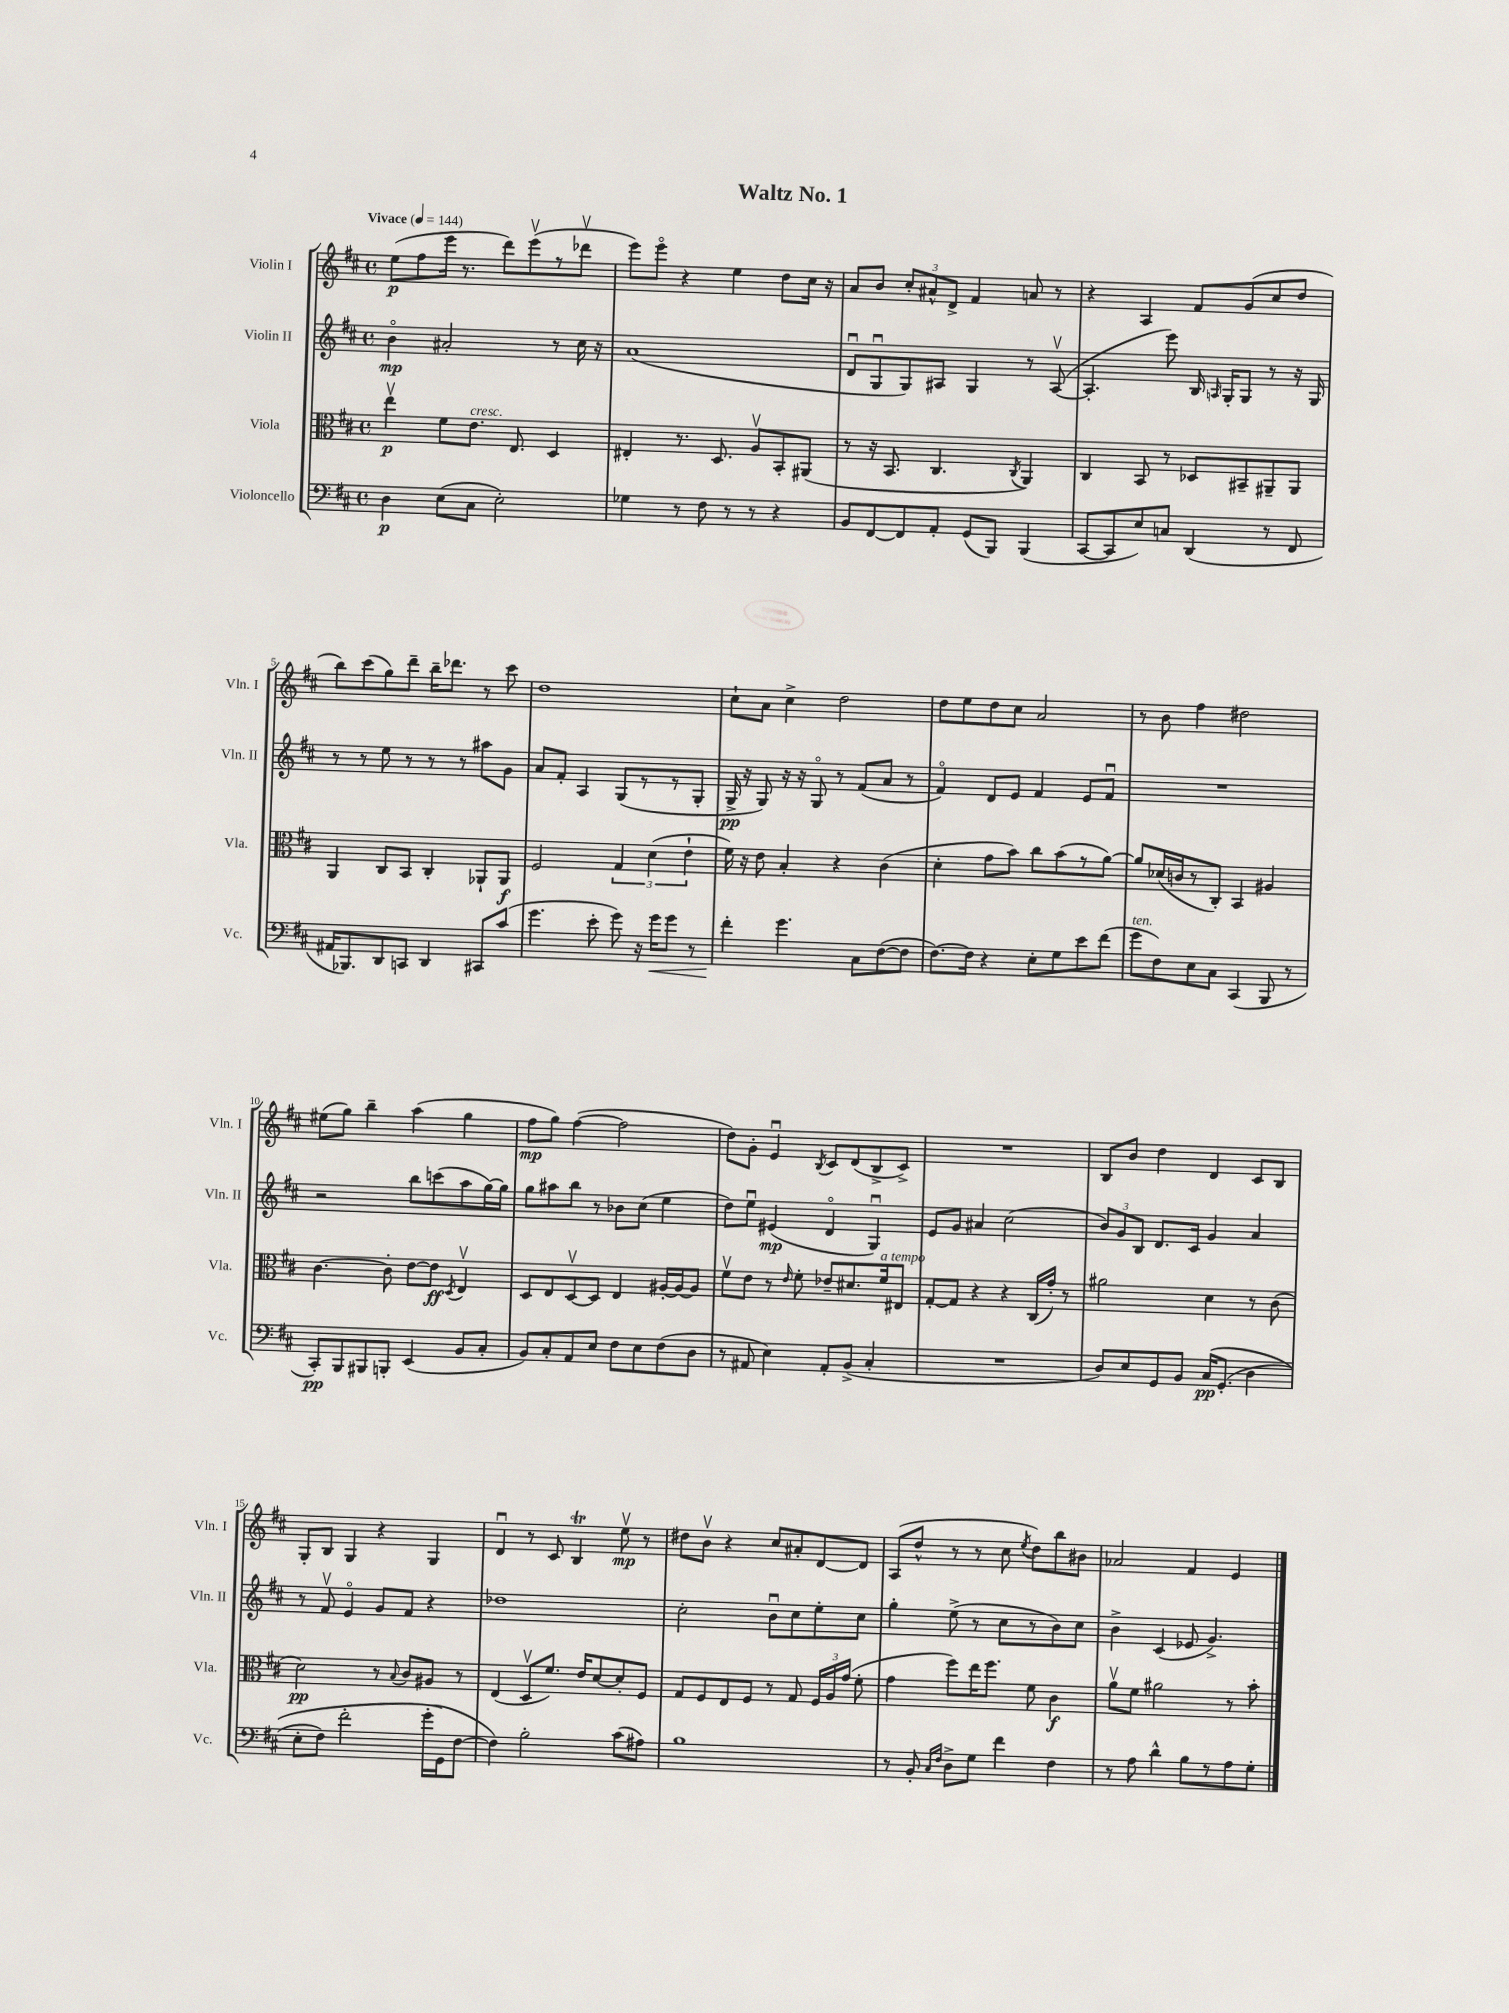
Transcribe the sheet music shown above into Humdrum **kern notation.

**kern	**kern	**kern	**kern
*staff4	*staff3	*staff2	*staff1
*clefF4	*clefC3	*clefG2	*clefG2
*k[f#c#]	*k[f#c#]	*k[f#c#]	*k[f#c#]
*M4/4	*M4/4	*M4/4	*M4/4
*met(c)	*met(c)	*met(c)	*met(c)
*MM144	*MM144	*MM144	*MM144
4D\	4eev\	4bo\	(8ee\L
.	.	.	8ff#\
(8E\L	8f#\L	2a#'/	16eee\Jk
.	.	.	8.r
8C#\J	8.e\J	.	.
2E'\)	.	.	8ddd\L)
.	8.E/	.	.
.	.	.	(8eeev\
.	4D/	8r	8r
.	.	16cc#\	8ddd-v\J
.	.	16r	.
=	=	=	=
4G-\	4E#'/	(1a	8eee\L)
.	.	.	8eeeo\J
8r	8.r	.	4r
8F#\	.	.	.
.	8.D/	.	.
8r	.	.	4ee\
8r	8Av/L	.	.
4r	8BB'/	.	8dd\L
.	(8AA#/J	.	16cc#\Jk
.	.	.	16r
=	=	=	=
8BB/L	8r	8du/L	8a/L
[8FF#/	16r	8Gu/	8b/J
.	8.BB/	.	.
8FF#/]	.	8G/)	12cc#'/L
.	.	.	12a#^^/
8AA'/J	4.C#/	8A#/J	.
.	.	.	12d^/J
(8GG/L	.	4G/	4f#/
8BBB/J)	.	.	.
.	8qC#/	.	.
(4BBB/	4AA/)	8r	8a/
.	.	([8A#v/	8r
=	=	=	=
[8CC#/L	4C#/	4.A#'/]	4r
8CC#/]	.	.	.
8E/)	8BB/	.	4A/
8C/J	8r	8eee\)	.
(4DD/	8D-/L	16B/	8f#/L
.	.	16qqA/	.
.	.	16G'/LK	.
.	8BB#~/	8G/J	(8g/
8r	8AA#~/	8r	8cc#/
8FF#/	8AA#/J	16r	8dd/J
.	.	16G/	.
=	=	=	=
16AA#/LK	4AA/	8r	8bb\L)
8.BBB-/)	.	.	.
.	.	8r	(8ccc#\
8DD/	8C#/L	8ee\	8gg\)
8CC/J	8BB/J	8r	8ddd~\J
4DD/	4C#'/	8r	16bb~\LK
.	.	.	8.ddd-\J
.	.	8r	.
8CC#/L	8AA-`/L	8aa#\L	8r
(8c#/J	8AA-/J	8g\J	8ccc#\
=	=	=	=
4.g\	2F#/	8a/L	1dd
.	.	8f#'/J	.
.	.	4A/	.
8e'\	.	.	.
8g\)	6G/	(8G/L	.
16r	.	8r	.
.	(6d\	.	.
16g\LK	.	.	.
8g\J	.	8r	.
.	6e`\	.	.
8r	.	8G'/J	.
=	=	=	=
4f#'\	16f#\)	16G^/	8cc#`\L
.	16r	16r	.
.	8e\	8G/)	8a\J
4.g\	4B'/	16r	4cc#^\
.	.	16r	.
.	.	8Go/	.
.	4r	8r	2dd\
8C#\L	.	(8f#/L	.
([8F#\	(4c#\	8a/J	.
8F#\]J	.	8r	.
=	=	=	=
[8.F#\L)	4d'\	4f#o/)	8dd\L
.	.	.	8ee\
16F#\]Jk	.	.	.
4r	8g\L	8d/L	8dd\
.	8b\J)	8e/J	8cc#\J
8E'\L	8cc#\L	4f#/	2a/
8G\	(8b\	.	.
8e\	8r	8e/L	.
(8f#\J	[8a\J)	8f#u/J	.
=	=	=	=
8g\L	8a/]L	1r	8r
8F#\)	(16d-/L	.	8b\
.	16c/J	.	.
8E\	8r	.	4ff#\
8C#\J	8C#'/J)	.	.
(4CC#/	4BB/	.	2dd#\
8BBB/	4A#/	.	.
8r	.	.	.
=	=	=	=
8CC#'/L)	[4.c#\	2r	(8ee#\L
8BBB/	.	.	8gg\J)
8BBB#/	.	.	4bb~\
8BBB'/J	8c#'\]	.	.
(4EE/	[8e\L	8bb\L	(4aa\
.	8e\]J	(8ccc\	.
.	8qD/	.	.
8BB/L	4Ev/	8aa\	4gg\
8C#'/J	.	[16gg\L)	.
.	.	16gg\]JJ	.
=	=	=	=
8BB/L)	8D/L	8gg\L	8ff#\L
8C#'/	8E/	8aa#\	8gg\J)
8AA/	[8Dv/	8bb\J	([4ff#\
8E/J	8D/]J	8r	.
8F#\L	4E/	8b-\L	2ff#\]
8E\	.	(8cc#\J	.
(8F#\	[16A#'/LL	4ee\	.
.	16A#/_J	.	.
8D\J	8A#/]J	.	.
=	=	=	=
8r	8f#v\L	8dd\L)	8dd\L)
8AA#/	8e\J	8eeu\J	8g'\J
4E\)	8r	(4e#/	4eu/
.	16qqe/	.	.
.	8f#'\	.	.
.	.	.	8qB/
8AA#'/L	8e-~/L	4do/	8c#/L
(8BB^/J	8.d#/	.	(8d/
4C#'/	.	4Gu/)	8B^/
.	16f#/k	.	.
.	8E#/J	.	8c#^/J)
=	=	=	=
1r	[8G'/L	8e/L	1r
.	8G/]J	8g/J	.
.	4r	4a#/	.
.	4r	(2cc#\	.
.	(16C#/LL	.	.
.	16g'/JJ)	.	.
.	8r	.	.
=	=	=	=
8D/L)	2a#\	12b/L)	8B/L
.	.	12g/	.
8E/	.	.	8b/J
.	.	12B/J	.
8GG/	.	8.d/L	4dd\
8BB/J	.	.	.
.	.	16c#/Jk	.
&(16C#/LK	4d\	4g/	4d/
(8.GG'/J	.	.	.
4D\	8r	4a/	8c#/L
.	(8c#\	.	8B/J
=	=	=	=
8E'\L	2d\)	8r	8G'/L
8F#\J)	.	8f#v/	8B/J
2f#'\	.	4eo/	4G/
.	8r	8g/L	4r
.	8qqB/	.	.
.	8c#/L	8f#/J	.
(16g'\LL	8A#/J	4r	4G/
16GG\J&)	.	.	.
[8F#\J	8r	.	.
=	=	=	=
4F#\])	(4E/	1dd-	4du/
2B'\	8Dv/L	.	8r
.	8.f#/J)	.	8c#/
.	.	.	4B/
.	16e/LK	.	.
.	[8d/	.	.
(8c#\L	8d'/]	.	8eev\
8A#\J)	8F#/J	.	8r
=	=	=	=
1B	8G/L	2cc#'\	8dd#\L
.	8F#/	.	8bv\J
.	8E/	.	4r
.	8F#/J	.	.
.	8r	8bu\L	8cc#/L
.	8G/	8cc#\	8a#'/
.	24F#/LL	8ee'\	[8d/
.	24A/	.	.
.	(24g/JJ	.	.
.	8f#'\	8cc#\J	8d/]J
=	=	=	=
8r	4g\	4gg'\	(8A/L
8BB'/	.	.	8dd^^/J
16qqC#/LL	.	.	.
16qqF#/JJ	.	.	.
8D^\L	8ff#\L)	(8ee^\	8r
8G\J	16ee\K	8r	8r
.	8.ff#\J	.	.
4f#\	.	8cc#\L	8cc#\
.	.	.	8qee/
.	8f#\	8r	8dd\L)
4F#\	4c#\	8b\)	8bb\
.	.	8cc#\J	8b#\J
=	=	=	=
8r	8av\L	4b^\	2a-/
8A\	8f#\J	.	.
4d^^\	2a#\	(4c#/	.
8B\L	.	8e-/	4f#/
8r	.	4.g^/)	.
8A\	8r	.	4e/
8G'\J	8b'\	.	.
==	==	==	==
*-	*-	*-	*-
